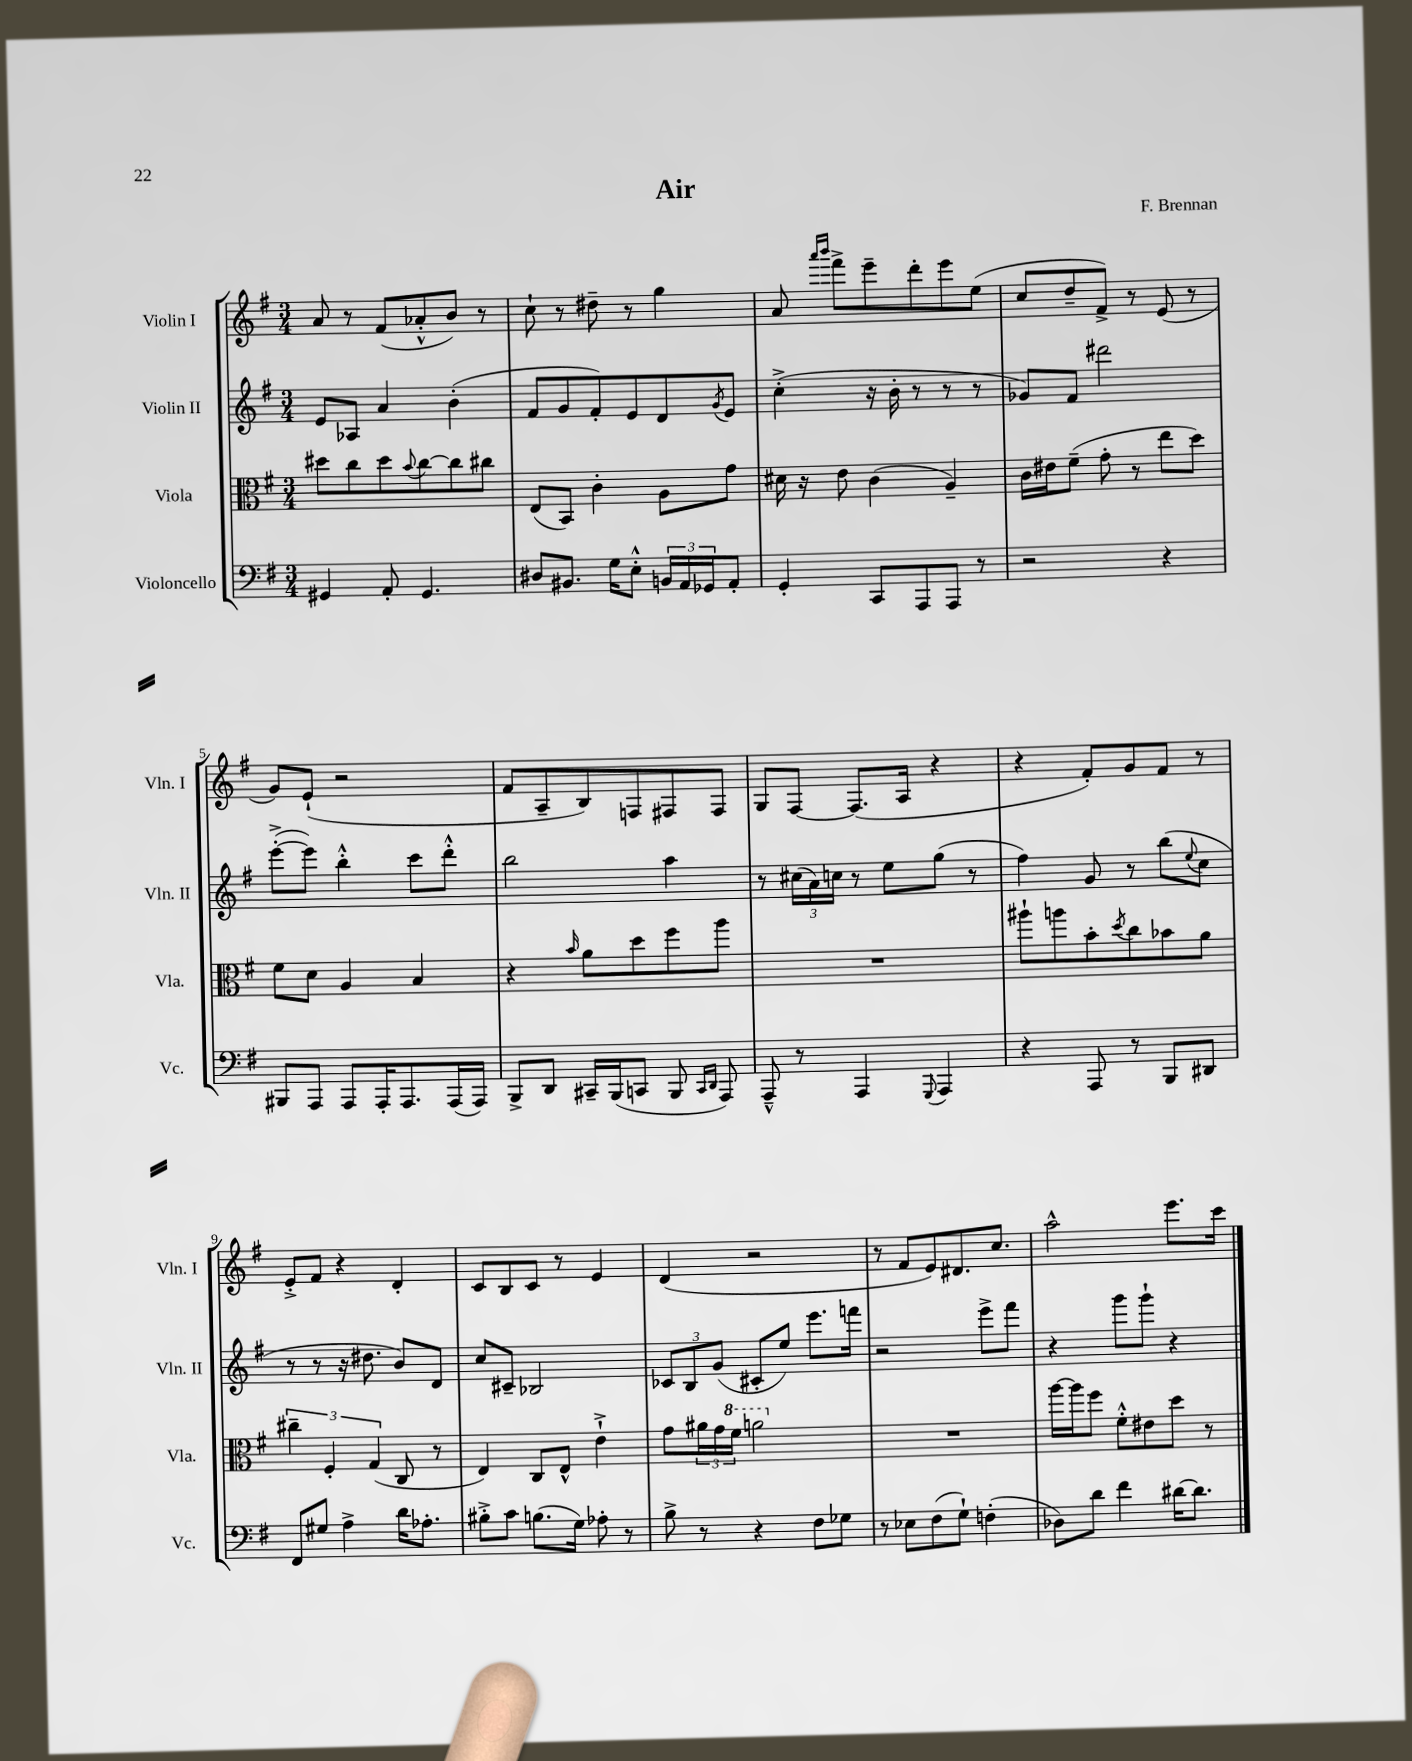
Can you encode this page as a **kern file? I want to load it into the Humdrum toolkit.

**kern	**kern	**kern	**kern
*part4	*part3	*part2	*part1
*staff4	*staff3	*staff2	*staff1
*I"Violoncello	*I"Viola	*I"Violin II	*I"Violin I
*I'Vc.	*I'Vla.	*I'Vln. II	*I'Vln. I
*clefF4	*clefC3	*clefG2	*clefG2
*k[f#]	*k[f#]	*k[f#]	*k[f#]
*M3/4	*M3/4	*M3/4	*M3/4
=1	=1	=1	=1
4GG#X/	8dd#X\L	8e/L	8a/
.	8cc\	8A-X/J	8r
8AA'/	8dd#\	4a/	(8f#/L
.	8qqb/	.	.
4.GG#/	[8cc\	.	8a-X'^^/
.	8cc\]	(4b'\	8b/J)
.	8cc#X\J	.	8r
=2	=2	=2	=2
8D#X/L	(8E/L	8f#/L	8cc`\
8.BB#X/J	8BB/J)	8g/	8r
.	4c'\	8f#'/)	8dd#X~\
16G\KL	.	.	.
8E'^^\J	.	8e/	8r
24BBn/LL	8A\L	8d/	4gg\
24AA/	.	.	.
24GG-X/J	.	.	.
.	.	8qg/	.
8AA'/J	8g\J	8e/J	.
=3	=3	=3	=3
4GG'/	16d#X\	(4cc'^\	8a/
.	16r	.	.
.	.	.	16qqaaa/LL
.	.	.	16qqbbb/JJ
.	8e\	.	8fff#^\L
8CC/L	(4c\	16r	8eee~\
.	.	16b'\	.
8AAA/	.	8r	8ddd'\
8AAA/J	4A~/)	8r	8eee\
8r	.	8r	(8ee\J
=4	=4	=4	=4
2r	16c\LL	8g-X/L)	8cc/L
.	16e#X\J	.	.
.	(8f#~\J	8f#/J	8dd~/
.	8g'\	2ddd#X\	8f#^/J)
.	8r	.	8r
4r	8ee\L	.	(8e/
.	8dd\J)	.	8r
!!LO:LB:g=z
=5	=5	=5	=5
8BBB#X/L	8f#\L	([8eee'^\L	8g/L)
8AAA/J	8d\J	8eee\J])	(8e`/J
8AAA/L	4A/	4bb'^^\	2r
16AAA'/K	.	.	.
8.AAA/	.	.	.
.	4B/	8ccc\L	.
(16AAA/L	.	8ddd'^^\J	.
16AAA/JJ)	.	.	.
=6	=6	=6	=6
8BBB^/L	4r	2bb\	8f#/L
8DD/J	.	.	8A~/
.	16qqb/	.	.
16CC#X~/LL	8a\L	.	8B/)
(16BBB/J	.	.	.
8CCn/J	8dd\	.	8Fn/
8BBB/	8ff#\	4aa\	8F#X/
16qqCC/LL	.	.	.
16qqDD/JJ	.	.	.
8AAA/)	8aa\J	.	8F#/J
=7	=7	=7	=7
8AAA~^^/	2.r	8r	8G/L
8r	.	(24cc#X\LL	[8F#/J
.	.	24a\)	.
.	.	24ccn\JJ	.
4AAA/	.	8r	(8.F#/L]
.	.	8ee\L	.
.	.	.	16A/Jk
8qqGGG/	.	.	.
4AAA/	.	(8gg\J	4r
.	.	8r	.
=8	=8	=8	=8
4r	8aa#X`\L	4ff#\)	4r
.	8aan\	.	.
8AAA/	8b'\	8g/	8f#'/L)
.	8qdd/	.	.
8r	8cc\	8r	8g/
8BBB/L	8b-X\	(8bb\L	8f#/J
.	.	8qqee/	.
8DD#X/J	8a\J	8cc\J	8r
!!LO:LB:g=z
=9	=9	=9	=9
8FF#/L	6cc#X~\	8r	8e'^/L
8G#X/J	.	8r	8f#/J
.	6F#'/	.	.
4A^\	.	16r	4r
.	.	8.dd#X\	.
.	(6G/	.	.
16d\KL	8C/	8b/L)	4d'/
8.A-X'\J	.	.	.
.	8r	8d/J	.
=10	=10	=10	=10
8B#X'^\L	4E/)	8cc/L	8c/L
8c\J	.	8c#X~/J	8B/
(8.Bn\L	8C/L	2B-X/	8c/J
.	8E^^/J	.	8r
16G\Jk)	.	.	.
8A-X'\	4e`^\	.	4e/
8r	.	.	.
=11	=11	=11	=11
8B^\	8g\L	12c-X/L	(4d/
.	.	12B/	.
8r	24a#X\L	.	.
.	24g\	(12g/J	.
*	*8va	*	*
.	24ff#\JJ	.	.
4r	2aan\	8c#X'/L	2r
.	.	8ee/J)	.
8F#\L	.	8.eee\L	.
8G-X\J	.	.	.
.	.	16fffn\Jk	.
=12	=12	=12	=12
*	*X8va	*	*
8r	2.r	2r	8r
8E-X\L	.	.	8f#/L
(8F#\	.	.	8e/)
8G`\J)	.	.	8.d#X/
(4Fn'\	.	8eee^\L	.
.	.	.	8.cc/J
.	.	8fff#\J	.
=13	=13	=13	=13
8D-X\L)	[16aa\LL	4r	2aa^^\
.	16aa\J]	.	.
8d\J	8ff#\J	.	.
4f#\	8f#'^^\L	8ggg\L	.
.	8e#X\	8ggg`\J	.
[16d#X\KL	8dd\J	4r	8.eee\L
8.d#\J]	.	.	.
.	8r	.	.
.	.	.	16ccc\Jk
==	==	==	==
*-	*-	*-	*-
